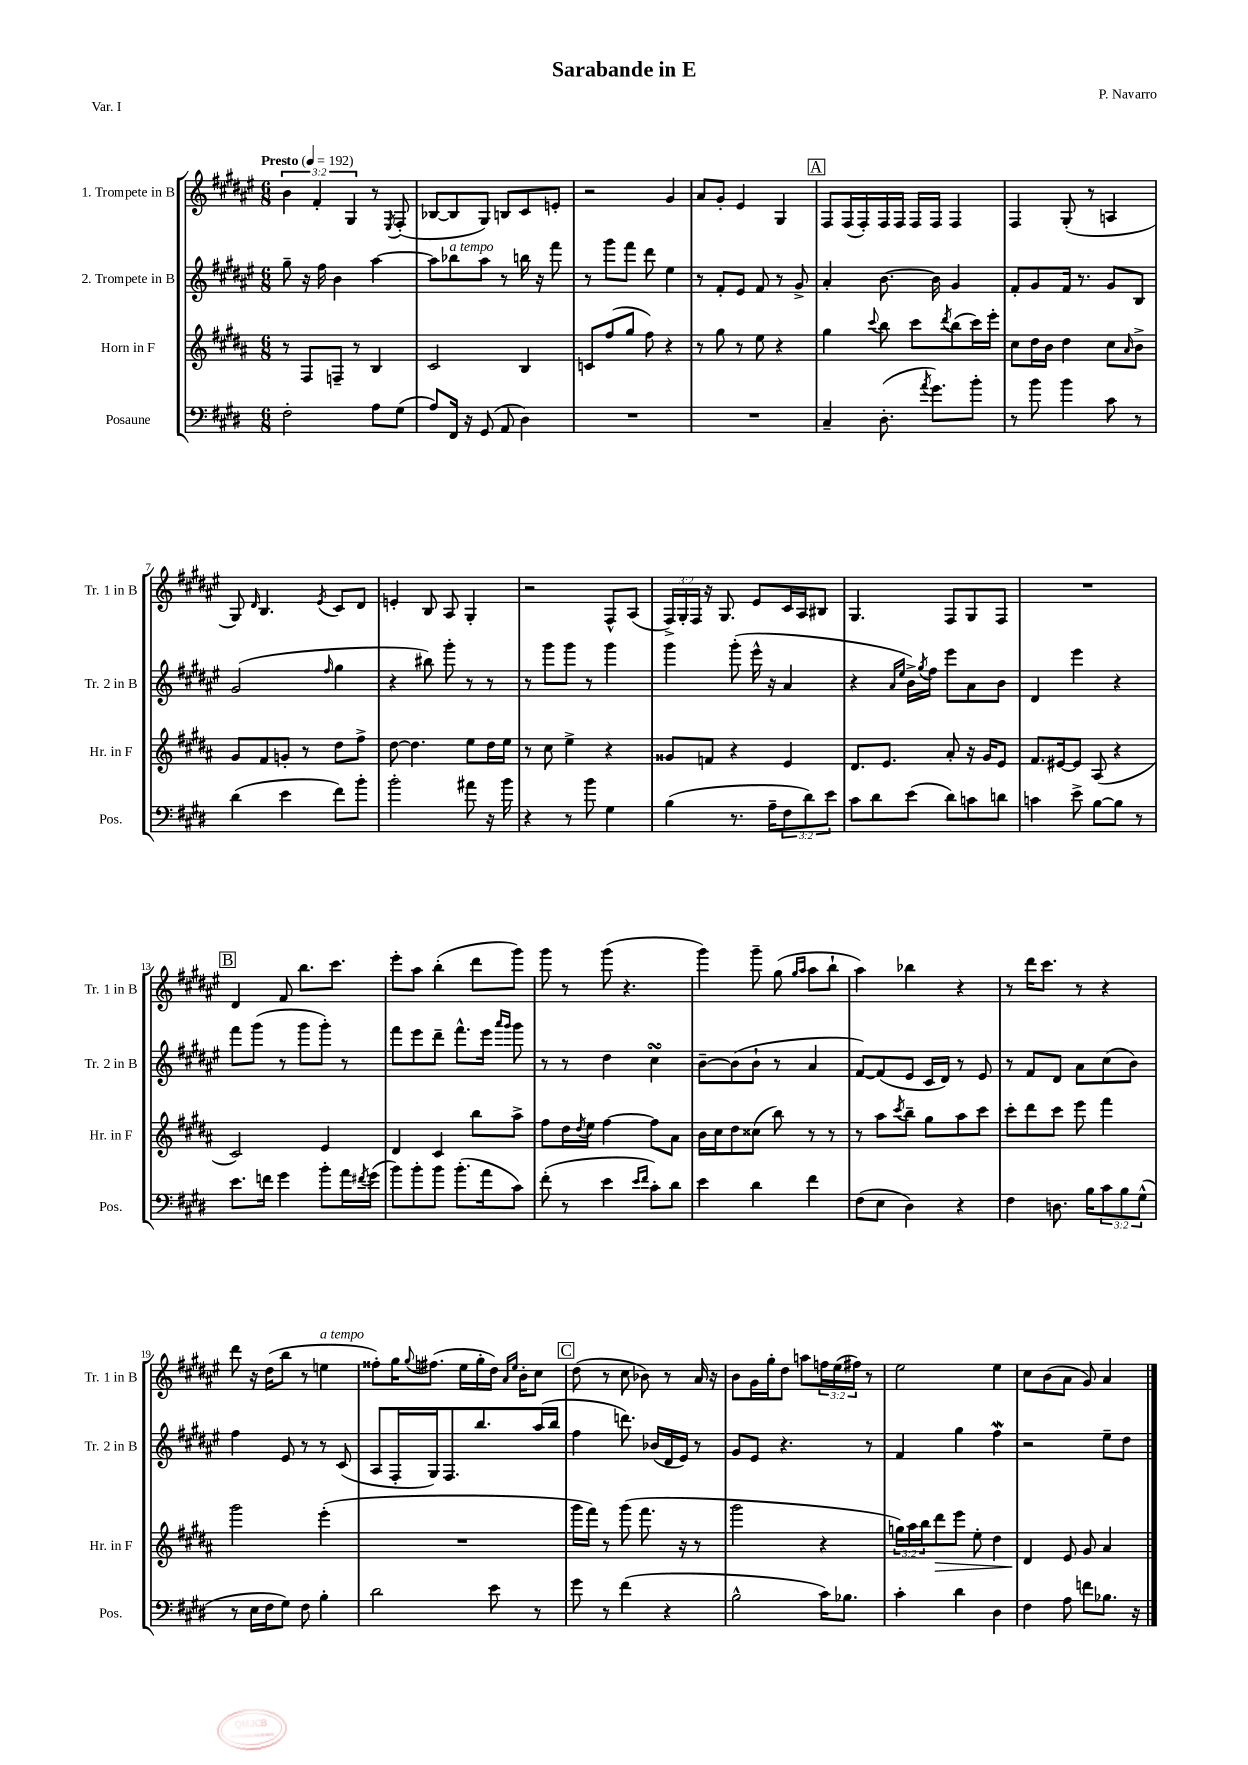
\header { title = "Sarabande in E" composer = "P. Navarro" piece = "Var. I" }
<<
\new StaffGroup <<
\new Staff = "s0" \with { instrumentName = "1. Trompete in B" shortInstrumentName = "Tr. 1 in B" } {
    \clef treble \key fis \major \numericTimeSignature \time 6/8 \override Staff.TupletNumber.text = #tuplet-number::calc-fraction-text \tempo "Presto" 4 = 192
    \tuplet 3/2 { b'4 fis'4-. gis4 } r8 \acciaccatura { eis8 } fis8-.( |
    bes8~ bes8 gis8) b8 cis'8 e'8-. |
    r2 gis'4 |
    ais'8 gis'8-. eis'4 gis4 |
    \mark \markup { \box "A" } fis8 fis16( fis16-.) fis16 fis16 fis16 fis16 fis4 |
    fis4 gis8-.( r8 a4 |
    gis8) \grace { dis'16 } b4. \acciaccatura { eis'8 } cis'8 dis'8 |
    e'4-. b8 ais8 gis4-. |
    r2 fis8-^ ais8( |
    \tuplet 3/2 { fis16->) gis16-. fis16 } r16 gis8. eis'8 cis'16 ais16 bis8 |
    gis4. fis8 gis8 fis8 |
    R2. |
    \mark \markup { \box "B" } dis'4 fis'8 b''8. cis'''8. |
    eis'''8-. ais''8 b''4-.( dis'''8 gis'''8) |
    gis'''8 r8 gis'''8( r4. |
    gis'''4) gis'''8-- gis''8( \grace { gis''16 ais''16 } ais''8 b''8-! |
    ais''4) bes''4 r4 |
    r8 dis'''16 cis'''8. r8 r4 |
    dis'''8 r16 dis''16( b''8 r8 e''4^\markup { \italic "a tempo" } |
    fisis''8-.) gis''16 \appoggiatura { gis''8 } fis''8.( eis''16 gis''16-. dis''16) \grace { ais'16 eis''16 } b'16-. cis''8 |
    \mark \markup { \box "C" } dis''8( r8 cis''8 bes'8) r8 ais'16 r16 |
    b'8 gis'16 gis''16-. dis''8 a''8 \tuplet 3/2 { f''16 eis''16( fis''16) } r8 |
    eis''2 eis''4 |
    cis''8 b'8( ais'8 gis'8) ais'4 \bar "|." |
}
\new Staff = "s1" \with { instrumentName = "2. Trompete in B" shortInstrumentName = "Tr. 2 in B" } {
    \clef treble \key fis \major \numericTimeSignature \time 6/8
    gis''8-- r16 fis''16 b'4 ais''4~ |
    ais''8 bes''8^\markup { \italic "a tempo" } ais''8 r8 b''16 r16 fis'''8 |
    r8 gis'''8 fis'''8 dis'''8 eis''4 |
    r8 fis'8-. eis'8 fis'8 r8 gis'8-> |
    \mark \markup { \box "A" } ais'4-. b'8.~ b'16 gis'4 |
    fis'8-. gis'8 fis'16 r8. gis'8 b8 |
    gis'2( \grace { fis''16 } gis''4 |
    r4 bis''8) gis'''8-. r8 r8 |
    r8 gis'''8 gis'''8 r8 gis'''4 |
    gis'''4 gis'''8-.( eis'''16-^ r16 ais'4 |
    r4 \grace { ais'16 eis''16 } b'16->) \acciaccatura { gis''8 } fis''16 eis'''8 ais'8 b'8 |
    dis'4 eis'''4 r4 |
    \mark \markup { \box "B" } fis'''8 gis'''8( r8 gis'''8 gis'''8-.) r8 |
    fis'''8 eis'''8 dis'''8-- fis'''8.-^ eis'''16 \grace { ais'''16 gis'''16 } gis'''8 |
    r8 r8 dis''4 cis''4\turn |
    b'8~-- b'8( b'8-! r8 ais'4 |
    fis'8~) fis'8( eis'8 cis'16 dis'16) r8 eis'8 |
    r8 fis'8 dis'8 ais'8 cis''8( b'8) |
    fis''4 eis'8 r8 r8 cis'8( |
    ais8 fis16-. gis16) fis8. b''8. ais''16( b''16 |
    \mark \markup { \box "C" } fis''4 d'''8.) bes'16( dis'16 eis'16) r8 |
    gis'8 eis'8 r4. r8 |
    fis'4 gis''4 fis''4\mordent |
    r2 eis''8-- dis''8 \bar "|." |
}
\new Staff = "s2" \with { instrumentName = "Horn in F" shortInstrumentName = "Hr. in F" } {
    \clef treble \key b \major \numericTimeSignature \time 6/8 \override Staff.TupletNumber.text = #tuplet-number::calc-fraction-text
    r8 fis8 f8-- r8 b4 |
    cis'2 b4 |
    c'8 fis''8( gis''8 fis''8) r4 |
    r8 gis''8 r8 e''8 r4 |
    \mark \markup { \box "A" } gis''4 \appoggiatura { cis'''8 } b''8 cis'''8 \acciaccatura { dis'''8 } b''8( cis'''16) e'''16-. |
    cis''8 dis''16 b'16 dis''4 cis''8 \grace { ais'16 } b'8-> |
    gis'8 fis'8 g'8-. r8 dis''8 fis''8-> |
    dis''8~ dis''4. e''8 dis''16 e''16 |
    r8 cis''8 e''4-> r4 |
    gisis'8 f'8 r4 e'4 |
    dis'8. e'8. ais'8-. r16 gis'16 e'8 |
    fis'8. eis'16~ eis'8 ais8( r4 |
    \mark \markup { \box "B" } cis'2) e'4 |
    dis'4 cis'4 b''8 ais''8-> |
    fis''8 dis''16 \acciaccatura { dis''8 } e''16 fis''4~ fis''8 ais'8 |
    b'16 cis''16 dis''8 cisis''8( b''8) r8 r8 |
    r8 ais''8 \acciaccatura { cis'''8 } b''8-- gis''8 ais''8 cis'''8 |
    cis'''8-. dis'''8 cis'''8 e'''8 fis'''4 |
    gis'''2 e'''4-.( |
    R2. |
    \mark \markup { \box "C" } gis'''16 fis'''16) r8 gis'''8( fis'''8. r16 r8 |
    gis'''2 r4 |
    \tuplet 3/2 { g''16) ais''16 b''16 } dis'''8\> e'''8 e''8-. dis''4 |
    dis'4\! e'8 gis'8 ais'4 \bar "|." |
}
\new Staff = "s3" \with { instrumentName = "Posaune" shortInstrumentName = "Pos." } {
    \clef bass \key e \major \numericTimeSignature \time 6/8 \override Staff.TupletNumber.text = #tuplet-number::calc-fraction-text
    fis2-. a8 gis8( |
    a8) fis,16 r16 gis,8( a,8 dis4) |
    R2. |
    R2. |
    \mark \markup { \box "A" } cis4-- dis8.-.( \acciaccatura { a'8 } gis'8.) b'8-. |
    r8 b'8 b'4 cis'8 r8 |
    dis'4( e'4 fis'8) b'8-. |
    b'2-. ais'8 r16 b'16 |
    r4 r8 b'8 gis4 |
    b4( r8. a16-- \tuplet 3/2 { fis8 dis'8) e'8 } |
    cis'8 dis'8 e'8( dis'8) c'8 d'8 |
    c'4 e'8-> b8~ b8 r8 |
    \mark \markup { \box "B" } e'8. f'16 gis'4 b'8-. a'16 \acciaccatura { fis'8 } gis'16( |
    b'8) b'8-. b'8 b'8.-.( a'16 cis'8) |
    fis'8-.( r8 e'4 \grace { e'16 fis'16 } cis'8-.) dis'8 |
    e'4 dis'4 fis'4 |
    fis8( e8 dis4) r4 |
    fis4 d8. b16 \tuplet 3/2 { cis'8 b8 gis8-^( } |
    r8 e16 fis16 gis8) fis8 b4-. |
    dis'2 e'8 r8 |
    \mark \markup { \box "C" } gis'8 r8 fis'4( r4 |
    b2-^ cis'16) bes8. |
    cis'4-. dis'4 dis4 |
    fis4 a8 f'8 bes8. r16 \bar "|." |
}
>>
>>
